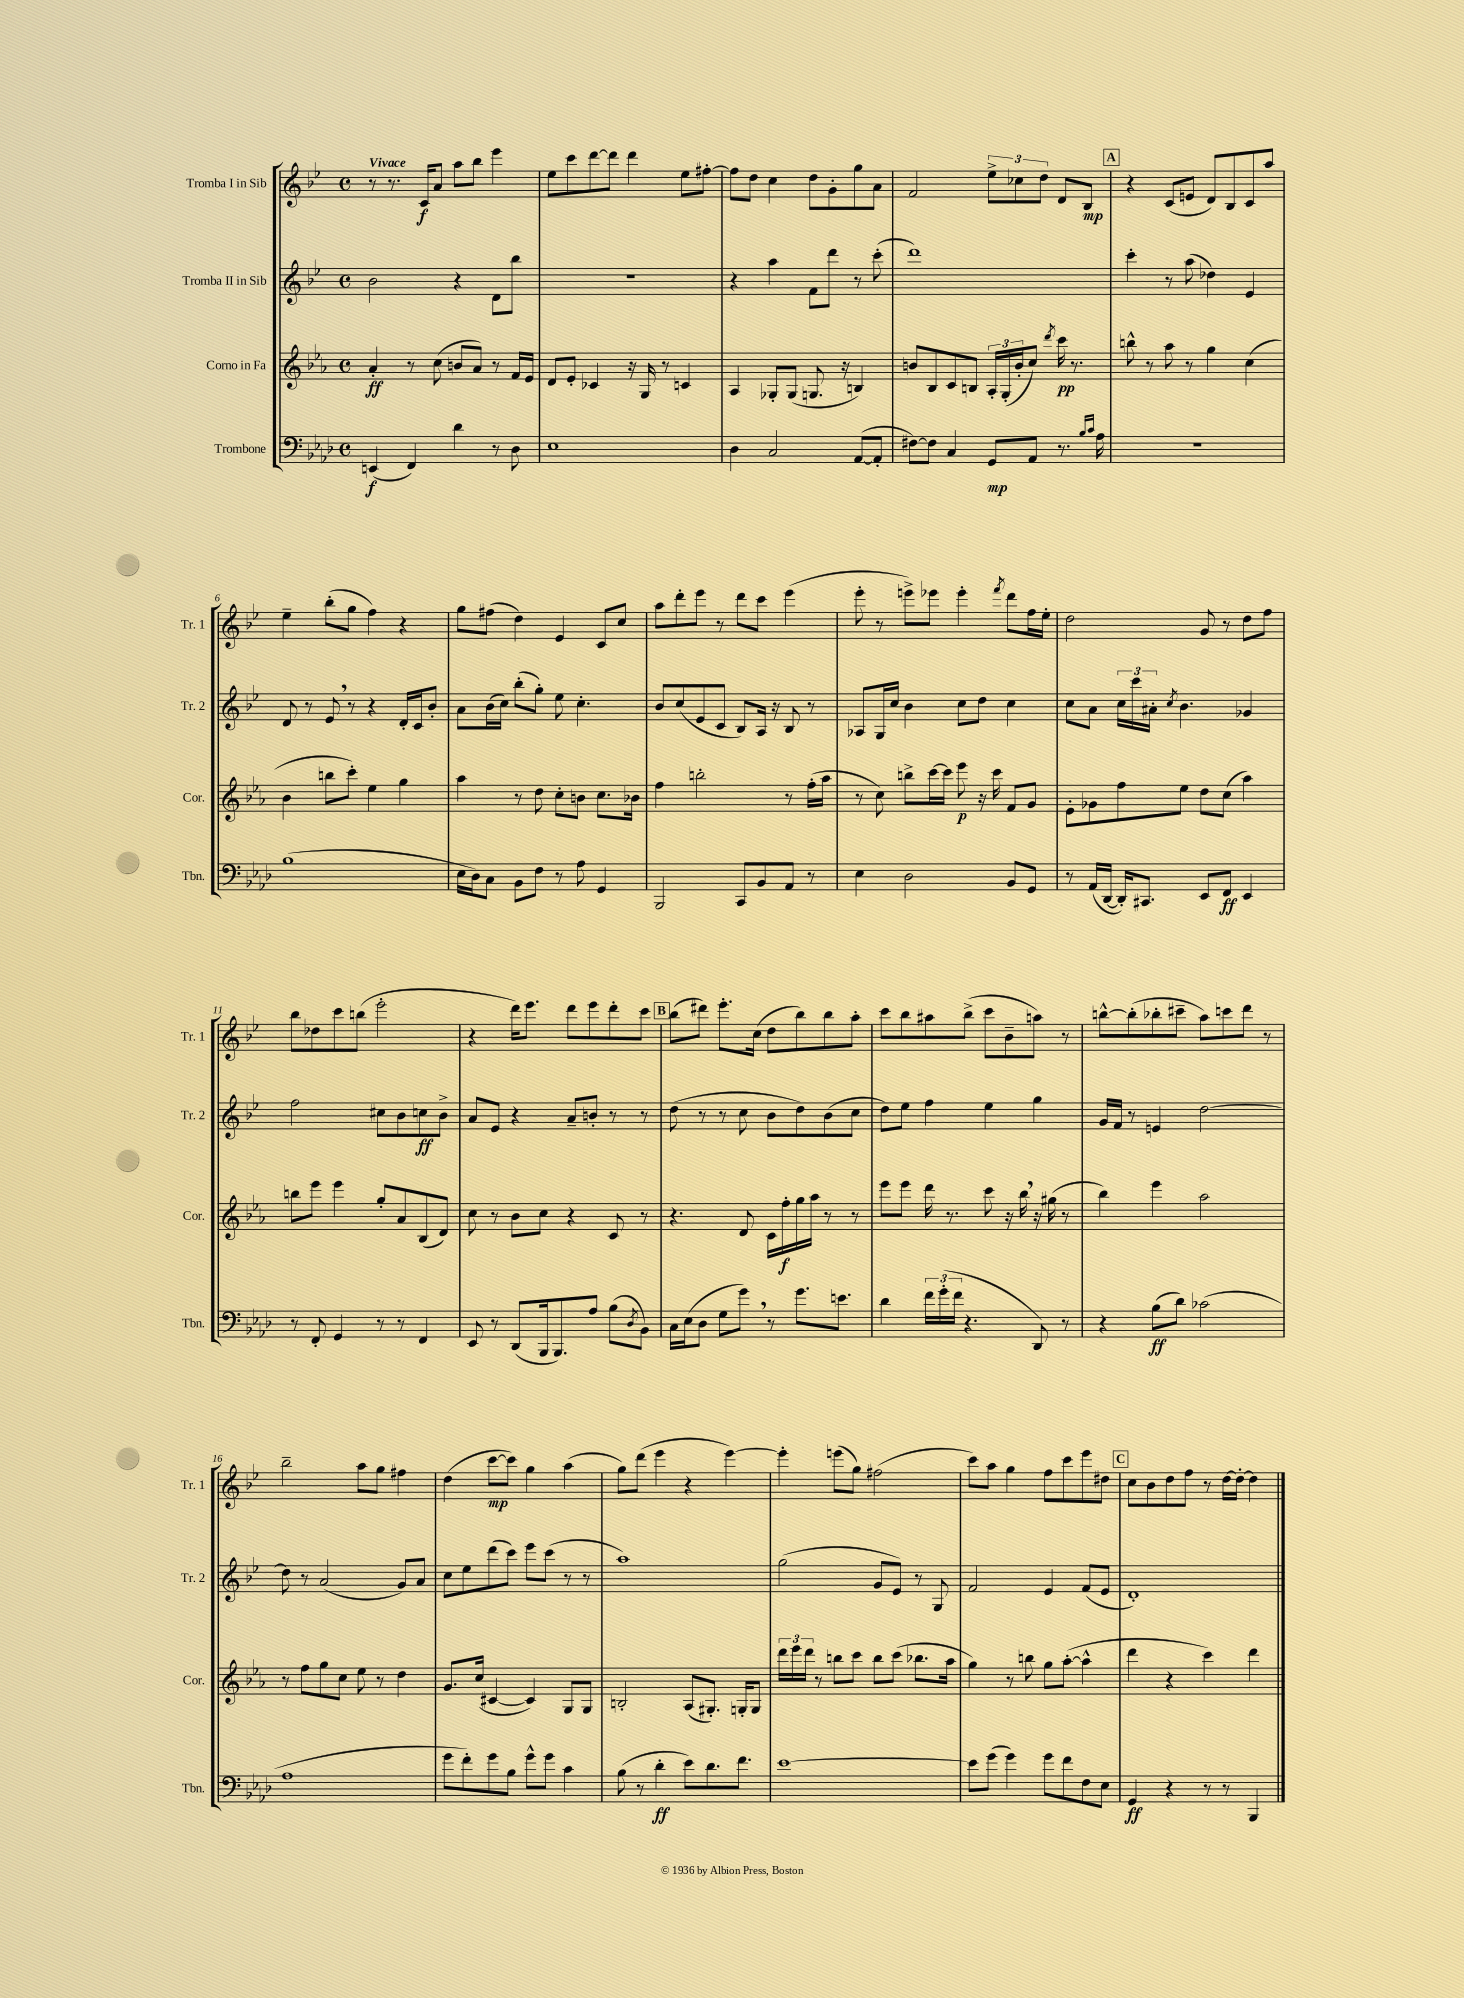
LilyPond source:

<<
\new StaffGroup <<
\new Staff = "s0" \with { instrumentName = "Tromba I in Sib" shortInstrumentName = "Tr. 1" } {
    \clef treble \key bes \major \defaultTimeSignature \time 4/4 \tempo "Vivace"
    r8 r8. c'16\f a'8 a''8 bes''8 ees'''4 |
    ees''8 c'''8 d'''8~ d'''8 d'''4 ees''8 fis''8~-. |
    fis''8 d''8 c''4 d''8 g'8-. g''8 a'8 |
    f'2 \tuplet 3/2 { ees''8-> ces''8 d''8 } d'8 bes8\mp |
    \mark \markup { \box "A" } r4 c'8( e'8 d'8) bes8 c'8 a''8 |
    ees''4-- bes''8-.( g''8 f''4) r4 |
    g''8 fis''8( d''4) ees'4 c'8 c''8 |
    a''8 d'''8-. ees'''8 r8 d'''8 c'''8 ees'''4( |
    ees'''8-. r8 e'''8->) ees'''8 ees'''4-. \acciaccatura { f'''8 } d'''8 f''16 ees''16-. |
    d''2 g'8 r8 d''8 f''8 |
    bes''8 des''8 c'''8 b''8( ees'''2-. |
    r4 d'''16) ees'''8. d'''8 ees'''8 d'''8-. c'''8 |
    \mark \markup { \box "B" } bes''8( dis'''8) ees'''8.-. c''16( d''8 bes''8) bes''8 a''8-. |
    c'''8 bes''8 ais''8 bes''8->( c'''8 bes'8-- a''8) r8 |
    b''8~-^ b''8-.( bes''8-. cis'''8-- a''8) c'''8 d'''8 r8 |
    bes''2-- a''8 g''8 fis''4 |
    d''4( c'''8~\mp c'''8) g''4 a''4( |
    g''8) d'''8( ees'''4 r4 ees'''4~) |
    ees'''4-. e'''8( g''8) fis''2( |
    c'''8) a''8 g''4 f''8 c'''8 ees'''8 dis''8 |
    \mark \markup { \box "C" } c''8 bes'8 d''8 f''8 r8 d''16~ d''16~-. d''4 \bar "|." |
}
\new Staff = "s1" \with { instrumentName = "Tromba II in Sib" shortInstrumentName = "Tr. 2" } {
    \clef treble \key bes \major \defaultTimeSignature \time 4/4
    bes'2 r4 d'8 bes''8 |
    R1 |
    r4 a''4 f'8 d'''8 r8 c'''8-.( |
    d'''1) |
    \mark \markup { \box "A" } c'''4-. r8 a''8( des''4) ees'4 |
    d'8 r8 ees'8 \breathe r8 r4 d'16-. c'16 bes'8-. |
    a'8 bes'16( c''16) bes''8-.( g''8-.) ees''8 c''4.-. |
    bes'8 c''8( ees'8 c'8 bes8) a16 r16 bes8 r8 |
    aes8 g16 c''16 bes'4 c''8 d''8 c''4 |
    c''8 a'8 \tuplet 3/2 { c''16 c'''16 ais'16-. } \acciaccatura { c''8 } bes'4. ges'4 |
    f''2 cis''8 bes'8 c''8\ff bes'8-> |
    a'8 ees'8 r4 a'8-- b'8-. r8 r8 |
    \mark \markup { \box "B" } d''8( r8 r8 c''8 bes'8 d''8) bes'8( c''8 |
    d''8) ees''8 f''4 ees''4 g''4 |
    g'16 f'16 r8 e'4 d''2~ |
    d''8 r8 a'2( g'8) a'8 |
    c''8 ees''8 d'''8( c'''8) ees'''8 c'''8( r8 r8 |
    a''1) |
    g''2( g'8 ees'8) r8 g8 |
    f'2 ees'4 f'8( ees'8 |
    \mark \markup { \box "C" } d'1-.) \bar "|." |
}
\new Staff = "s2" \with { instrumentName = "Corno in Fa" shortInstrumentName = "Cor." } {
    \clef treble \key ees \major \defaultTimeSignature \time 4/4
    aes'4-.\ff r8 c''8( b'8 aes'8) r8 f'16 ees'16 |
    d'8 ees'8-. ces'4 r16 g16 r8 c'4 |
    aes4 ges8-. ges8( g8. r16 b4) |
    b'8 bes8 c'8 b8 \tuplet 3/2 { aes16-. g16-.( b'16-. } c''8) \acciaccatura { d'''8 } c'''16\pp r8. |
    \mark \markup { \box "A" } b''8-^ r8 aes''8 r8 g''4 c''4( |
    bes'4 b''8 c'''8-.) ees''4 g''4 |
    aes''4 r8 d''8 c''8-. b'8 c''8. bes'16 |
    f''4 b''2-. r8 f''16-.( aes''16 |
    r8 c''8) b''8-> c'''16~ c'''16 ees'''8\p r16 c'''16 f'8 g'8 |
    ees'8-. ges'8 f''8 ees''8 d''8 c''8( aes''4) |
    b''8 ees'''8 ees'''4 g''8-. aes'8 bes8( d'8) |
    c''8 r8 bes'8 c''8 r4 c'8 r8 |
    \mark \markup { \box "B" } r4. d'8 c'16 f''16-.\f g''16 aes''16 r8 r8 |
    ees'''8 ees'''8 d'''16 r8. c'''8 r16 bes''16 \breathe r16 gis''16( r8 |
    bes''4) ees'''4 aes''2 |
    r8 f''8 g''8 c''8 ees''8 r8 d''4 |
    g'8. c''16( cis'4~ cis'4) g8 g8 |
    b2-. aes8( gis8.-.) g16-. g8 |
    \tuplet 3/2 { d'''16 ees'''16 d'''16 } r8 b''8 c'''8 b''8 c'''8( bes''8. aes''16 |
    g''4) r8 b''8 g''8 aes''8~-.( aes''4-^ |
    \mark \markup { \box "C" } d'''4 r4 c'''4) d'''4 \bar "|." |
}
\new Staff = "s3" \with { instrumentName = "Trombone" shortInstrumentName = "Tbn." } {
    \clef bass \key aes \major \defaultTimeSignature \time 4/4
    e,4\f( f,4) des'4 r8 des8 |
    ees1 |
    des4 c2 aes,8~( aes,8-. |
    fis8~) fis8 c4 g,8\mp aes,8 r8. \grace { bes16 c'16 } aes16 |
    \mark \markup { \box "A" } R1 |
    bes1( |
    ees16 des16) c8 bes,8 f8 r8 aes8 g,4 |
    bes,,2 c,8 bes,8 aes,8 r8 |
    ees4 des2 bes,8 g,8 |
    r8 aes,16( des,16~ des,16-.) cis,8. ees,8 f,8\ff ees,4 |
    r8 f,8-. g,4 r8 r8 f,4 |
    ees,8 r8 des,8( bes,,16 bes,,8.) aes8 bes8( \acciaccatura { des8 } bes,8) |
    \mark \markup { \box "B" } c16 ees16( des8 g8 g'8) \breathe r8 g'8. e'8. |
    des'4 \tuplet 3/2 { f'16 g'16-.( f'16 } r4. des,8) r8 |
    r4 bes8\ff( des'8) ces'2( |
    aes1 |
    g'8 f'8-.) g'8 bes8 g'8-^ g'8 c'4 |
    bes8( r8 des'4-.\ff ees'8) des'8. f'8. |
    ees'1~ |
    ees'8 g'8( g'4) g'8 f'8 f8 ees8 |
    \mark \markup { \box "C" } g,4\ff r4 r8 r8 bes,,4 \bar "|." |
}
>>
>>
